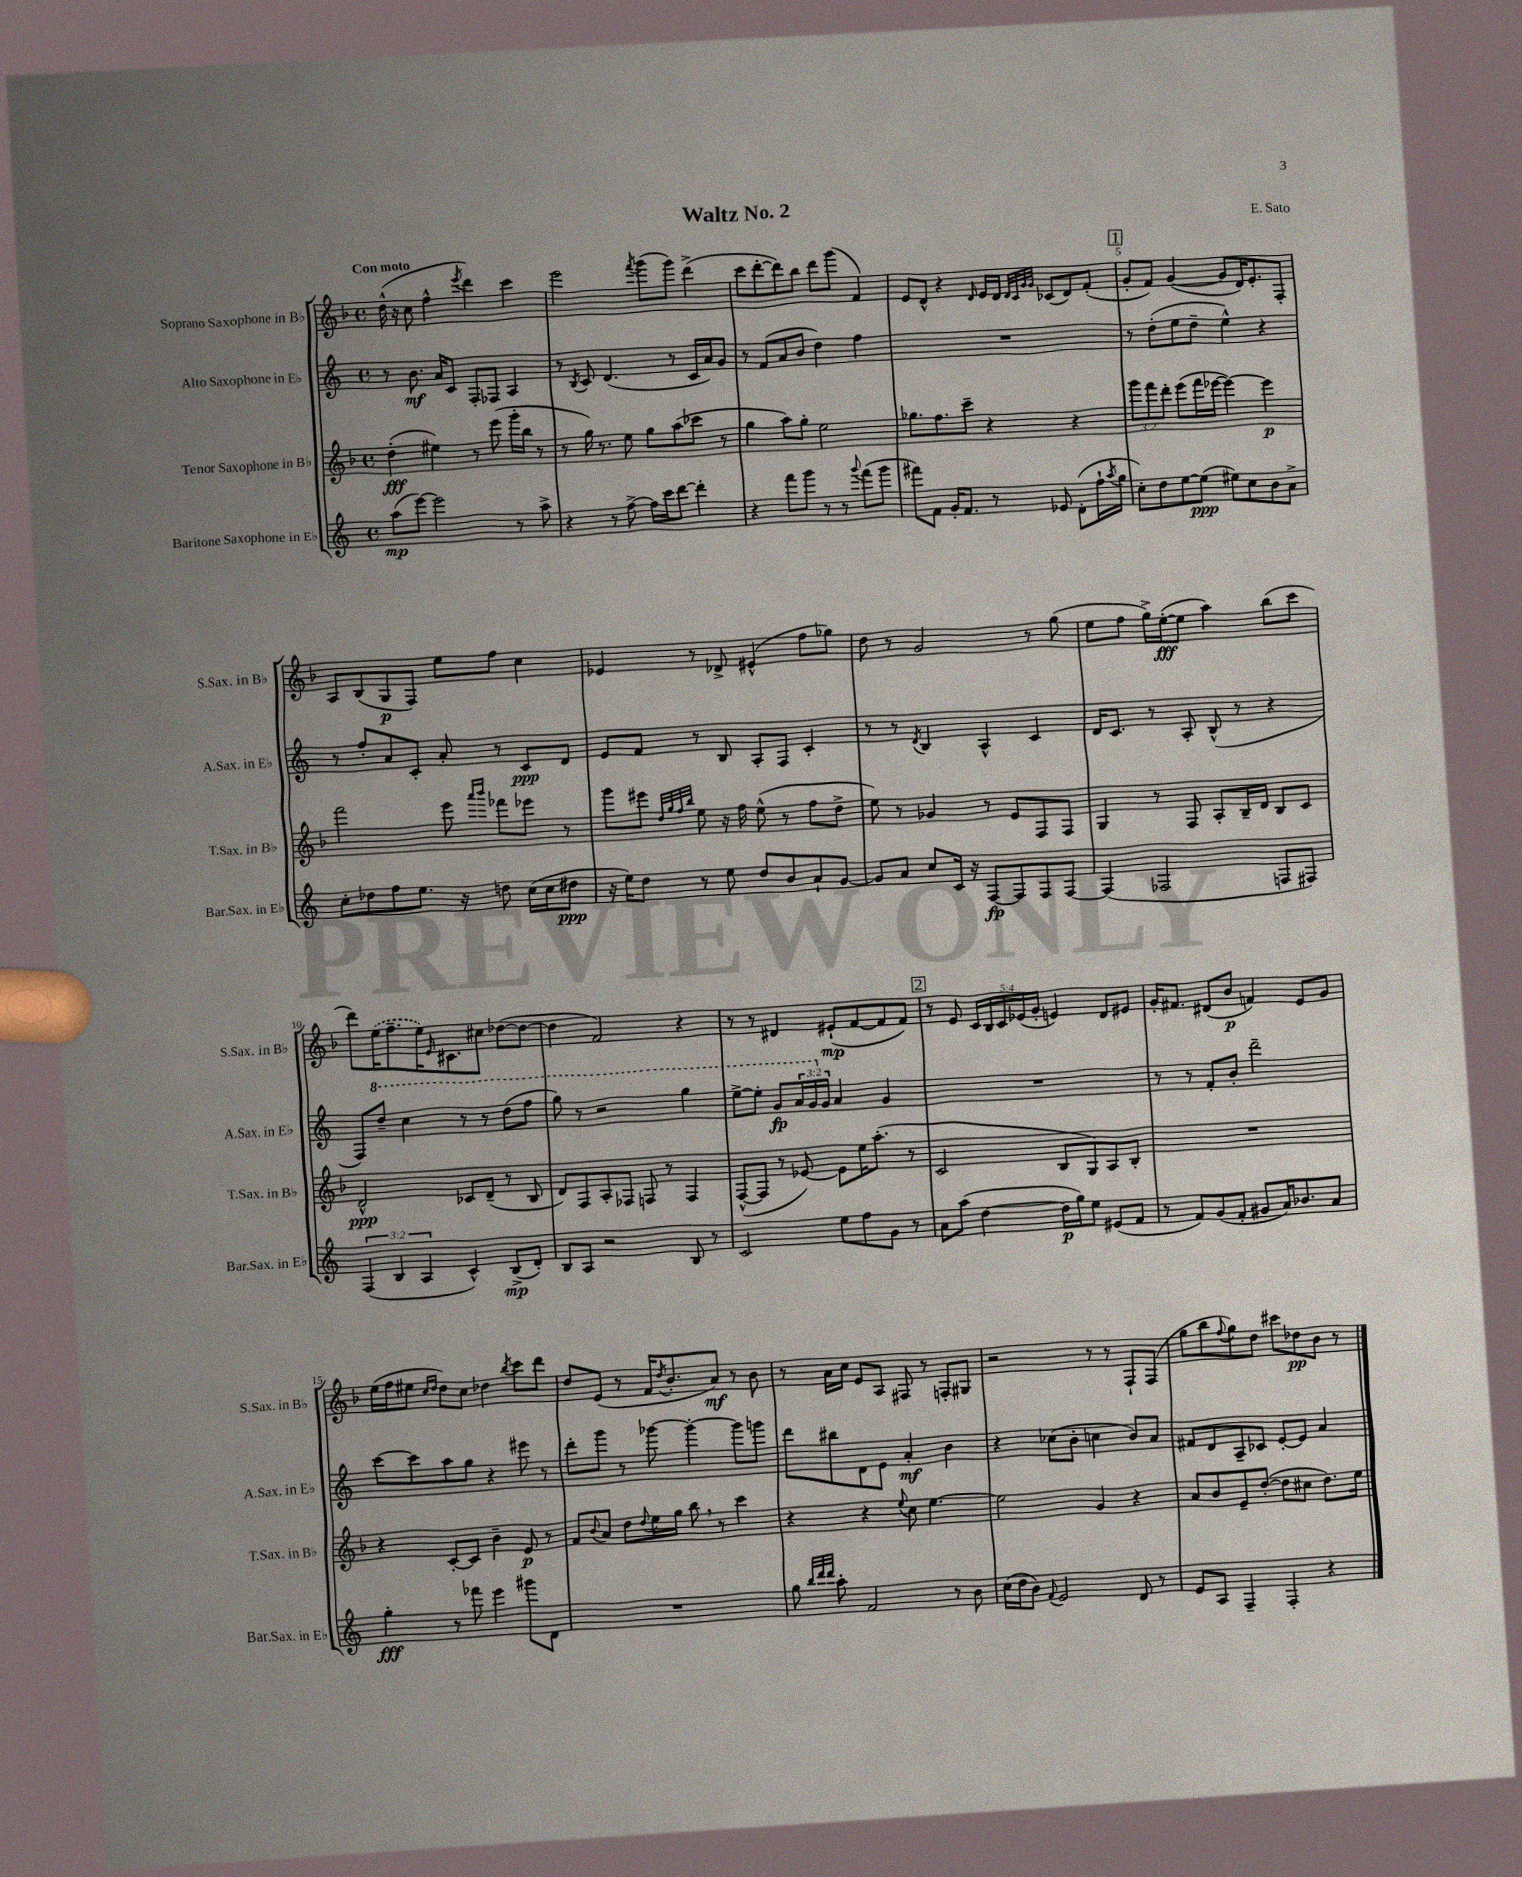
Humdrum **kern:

**kern	**dynam	**kern	**dynam	**kern	**dynam	**kern	**dynam
*part4	*part4	*part3	*part3	*part2	*part2	*part1	*part1
*staff4	*staff4	*staff3	*staff3	*staff2	*staff2	*staff1	*staff1
*I"Baritone Saxophone in E♭	*	*I"Tenor Saxophone in B♭	*	*I"Alto Saxophone in E♭	*	*I"Soprano Saxophone in B♭	*
*I'Bar.Sax. in E♭	*	*I'T.Sax. in B♭	*	*I'A.Sax. in E♭	*	*I'S.Sax. in B♭	*
*clefG2	*	*clefG2	*	*clefG2	*	*clefG2	*
*k[]	*	*k[b-]	*	*k[]	*	*k[b-]	*
*M4/4	*	*M4/4	*	*M4/4	*	*M4/4	*
*met(c)	*	*met(c)	*	*met(c)	*	*met(c)	*
=1	=1	=1	=1	=1	=1	=1	=1
!	!	!	!	!	!	!LO:TX:a:B:t=Con moto	!
(8aa\L	mp	(4dd'\	fff	8r	.	(16dd^^\	.
.	.	.	.	.	.	16r	.
[8eee\J)	.	.	.	8.b\	mf	8cc\	.
2eee\]	.	4ee#X\)	.	.	.	4ff^^\	.
.	.	.	.	16a/KL	.	.	.
.	.	.	.	8c/J	.	.	.
.	.	.	.	.	.	8qeee/	.
.	.	8r	.	8F'/L	.	4ddd\)	.
.	.	(8eee\	.	8F-X/J	.	.	.
8r	.	16ggg'\LL	.	4A/	.	4ccc\	.
.	.	16bb-\JJ	.	.	.	.	.
8aa^\	.	8r	.	.	.	.	.
=2	=2	=2	=2	=2	=2	=2	=2
4r	.	8r	.	8r	.	2eee\	.
.	.	.	.	8qB/	.	.	.
.	.	16gg\)	.	8c/	.	.	.
.	.	8.r	.	.	.	.	.
8r	.	.	.	(4.d/	.	.	.
[8ff^\	.	8ee\	.	.	.	.	.
.	.	.	.	.	.	8qfff/	.
16ff\LL]	.	8gg\L	.	.	.	(8ggg\L	.
16ccc\J	.	.	.	.	.	.	.
[8ddd\J	.	(8aa\	.	8r	.	8ggg\J)	.
4ddd'\]	.	8ccc-X\J	.	16c/LL	.	(4ddd^\	.
.	.	.	.	16a/J)	.	.	.
.	.	8r	.	8g/J	.	.	.
=3	=3	=3	=3	=3	=3	=3	=3
4r	.	4gg\	.	8r	.	8ccc\L	.
.	.	.	.	(8f/L	.	[8ddd'\	.
8fff\L	.	8aa\L)	.	8a/	.	8ddd\])	.
8ggg\J	.	8gg'\J	.	8b/J	.	8bb-\J	.
8r	.	2ee\	.	4dd\)	.	8ddd\L	.
8r	.	.	.	.	.	(8ggg\J	.
8qqggg/	.	.	.	.	.	.	.
(8fff\L	.	.	.	4ff\	.	4f/)	.
8ggg\J	.	.	.	.	.	.	.
=4	=4	=4	=4	=4	=4	=4	=4
8fff#X\L)	.	8.gg-X\L	.	1r	.	8e/L	.
8f\J	.	.	.	.	.	8d^^/J	.
.	.	8.ff\	.	.	.	.	.
16g'/KL	.	.	.	.	.	4r	.
8.f/J	.	.	.	.	.	.	.
.	.	8ccc~\J	.	.	.	.	.
.	.	.	.	.	.	16qqd/	.
8r	.	4r	.	.	.	16e/LL	.
.	.	.	.	.	.	16d/JJ	.
.	.	.	.	.	.	32qqd/LLL	.
.	.	.	.	.	.	32qqc/	.
.	.	.	.	.	.	32qqg/	.
.	.	.	.	.	.	32qqg/JJJ	.
8e-X/	.	.	.	.	.	(8c-X/L	.
(8d'\L	.	4r	.	.	.	8d/)	.
16ff`\L	.	.	.	.	.	(8f'/J	.
8qaa/	.	.	.	.	.	.	.
16gg\JJ	.	.	.	.	.	.	.
!!LO:REH:place=s1:t=1
=5	=5	=5	=5	=5	=5	=5	=5
8cc'\L)	.	12ggg\L	.	8r	.	8g'/L	.
.	.	12fff\	.	.	.	.	.
8dd\	.	.	.	(8dd'\L	.	8f/J)	.
.	.	12ddd'\J	.	.	.	.	.
[8ee\	.	(8eee\L	.	8ee\	.	([4g/	.
(8ee\J]	ppp	16fff\L	.	8dd~\J	.	.	.
.	.	[16eee-X\JJ	.	.	.	.	.
8ee#X\L)	.	4eee-\_)	.	4ee^^\)	.	8g/L]	.
8cc\	.	.	.	.	.	16d/K)	.
.	.	.	.	.	.	8.e'/	.
8b\	.	4eee-\]	p	4r	.	.	.
8a^\J	.	.	.	.	.	8F'/J	.
!!LO:LB:g=z
=6	=6	=6	=6	=6	=6	=6	=6
8cc'\L	.	2fff\	.	8r	.	8A/L	.
8dd-X\	.	.	.	8ff'/L	.	(8B-/	.
8ff\	.	.	.	8a/	.	8G/	p
8.ee\J	.	.	.	8c'/J	.	8F/J)	.
.	.	8eee\	.	8a'/	.	8ee\L	.
16r	.	.	.	.	.	.	.
.	.	16qqaaa/LL	.	.	.	.	.
.	.	16qqbbb-/JJ	.	.	.	.	.
8ddn\	.	8fff-X\L	.	8r	.	8ff\J	.
(16cc\LL	.	8eee-X\J	.	8c/L	ppp	4cc\	.
16cc\J	.	.	.	.	.	.	.
8dd#X\J	ppp	8r	.	8d/J	.	.	.
=7	=7	=7	=7	=7	=7	=7	=7
16r	.	8ggg\L	.	8e/L	.	4e-X/	.
16ee\KL)	.	.	.	.	.	.	.
8dd\J	.	8eee#X\J	.	8f/J	.	.	.
.	.	32qqdd/LLL	.	.	.	.	.
.	.	32qqgg/	.	.	.	.	.
.	.	32qqff/	.	.	.	.	.
.	.	32qqbb-/JJJ	.	.	.	.	.
8r	.	8ee\	.	8r	.	8r	.
8ee\	.	16r	.	8B/	.	8d-X^/	.
.	.	16ff\	.	.	.	.	.
8dd/L	.	(8ee^^\	.	8A'/L	.	(4e#X^^/	.
8b/	.	8r	.	8F/J	.	.	.
8a`/	.	8ff\L	.	4c'/	.	8ff\L	.
[8g/J	.	8dd^\J	.	.	.	8gg-X\J)	.
=8	=8	=8	=8	=8	=8	=8	=8
8g/L]	.	8ee\)	.	8r	.	8dd\	.
8a/J	.	8r	.	8r	.	8r	.
.	.	.	.	8qd/	.	.	.
8cc/L	.	4g-X/	.	4B/	.	2g/	.
16c/Jk	.	.	.	.	.	.	.
16r	.	.	.	.	.	.	.
[8F/L	fp	8r	.	4A^^/	.	.	.
8F/]	.	8e/L	.	.	.	.	.
8F/	.	8F/	.	4c/	.	8r	.
[8F/J	.	8F/J	.	.	.	(8gg\	.
=9	=9	=9	=9	=9	=9	=9	=9
(4F/]	.	4G/	.	16d/KL	.	8ee\L	.
.	.	.	.	8.c/J	.	.	.
.	.	.	.	.	.	8ff\J	.
2F-X/	.	8r	.	8r	.	16gg^\LL)	.
.	.	.	.	.	.	([16ee'\J	fff
.	.	8F/	.	8A'/	.	8ee\J]	.
.	.	8A'/L	.	(8B^^/	.	4aa\)	.
.	.	16B-~/L	.	8r	.	.	.
.	.	16d/JJ	.	.	.	.	.
8Fn/L	.	8B-/L	.	4r	.	(8bb-\L	.
8F#X/J)	.	8c/J	.	.	.	8ccc\J	.
!!LO:LB:g=z
=10	=10	=10	=10	=10	=10	=10	=10
(6F/	.	2d^^/	ppp	8F/L)	.	8ddd\L)	.
*	*	*	*	*8va	*	*	*
.	.	.	.	8ddd~/J	.	(16ee\K	.
6B/	.	.	.	.	.	.	.
.	.	.	.	.	.	8.ff~\	.
.	.	.	.	4ccc\	.	.	.
6A/	.	.	.	.	.	.	.
.	.	.	.	.	.	16ee\K)	.
.	.	.	.	.	.	16qqe/	.
.	.	.	.	.	.	8.c#X\	.
4c^^/)	.	8c-X/L	.	8r	.	.	.
.	.	(8d~/J	.	8r	.	8cc#X\J	.
(8B^/L	mp	8r	.	(8ddd\L	.	([8dd-X\L	.
8d'/J)	.	8B-/	.	8fff\J	.	8dd-\J_	.
=11	=11	=11	=11	=11	=11	=11	=11
8B/L	.	8d/L)	.	8ggg\)	.	4dd-\]	.
8A/J	.	8F/	.	8r	.	.	.
2r	.	8A'/	.	2r	.	2f/)	.
.	.	8F-X/J	.	.	.	.	.
.	.	8Fn/	.	.	.	.	.
.	.	8r	.	.	.	.	.
8B/	.	4F/	.	4ggg\	.	4r	.
8r	.	.	.	.	.	.	.
=12	=12	=12	=12	=12	=12	=12	=12
2c/	.	([8F^^/L	.	[8eee^\L	.	8r	.
.	.	8F/J]	.	8eee'\J]	.	8r	.
.	.	8r	.	8gg/L	fp	4d#X/	.
.	.	[8e-X/)	.	24aa/L	.	.	.
.	.	.	.	24gg/	.	.	.
*	*	*	*	*X8va	*	*	*
.	.	.	.	24g/JJ	.	.	.
8ee\L	.	8e-\L]	.	4a/	.	(8e#X`/L	mp
8ff\	.	16ee\K	.	.	.	[8f/	.
.	.	(8.aa'\J	.	.	.	.	.
8g\J	.	.	.	4g/	.	8f/]	.
8r	.	8r	.	.	.	8f/J)	.
!!LO:REH:place=s1:t=2
=13	=13	=13	=13	=13	=13	=13	=13
8a\L	.	2c/	.	1r	.	8r	.
(8aa\J	.	.	.	.	.	8e/	.
[4dd\	.	.	.	.	.	20c/LL	.
.	.	.	.	.	.	20B-/	.
.	.	.	.	.	.	20c/	.
.	.	.	.	.	.	(20e-X/	.
.	.	.	.	.	.	20g'/JJ	.
16dd\LL]	p	8B-/L	.	.	.	4en/)	.
16gg\J)	.	.	.	.	.	.	.
8ee\J	.	8G/)	.	.	.	.	.
(8e#X/L	.	8A/	.	.	.	8d/L	.
8f/J	.	8B-'/J	.	.	.	8e#X/J	.
=14	=14	=14	=14	=14	=14	=14	=14
8r	.	1r	.	8r	.	16g'/KL	.
.	.	.	.	.	.	8.f#X/J	.
8f/L)	.	.	.	8r	.	.	.
(8g/	.	.	.	8f'/L	.	(8d#X/L	.
8f'/J	.	.	.	8b'/J	.	8b-/J	p
8g#X/L	.	.	.	2ddd~\	.	4fn/)	.
16a/K)	.	.	.	.	.	.	.
8.b-X/	.	.	.	.	.	.	.
.	.	.	.	.	.	8e/L	.
8a/J	.	.	.	.	.	8g/J	.
!!LO:LB:g=z
=15	=15	=15	=15	=15	=15	=15	=15
4gg'\	fff	4r	.	[8ccc\L	.	(16ee\LL	.
.	.	.	.	.	.	16ff\J	.
.	.	.	.	8ccc\]	.	8ee#X\J	.
.	.	.	.	.	.	16qqcc/LL	.
.	.	.	.	.	.	16qqdd/JJ	.
8r	.	[8c'/L	.	8aa\	.	8dd\L)	.
8fff-X\	.	8c/J]	.	8gg\J	.	8cc\J	.
4eee\	.	4b-~\	.	4r	.	4dd-X\	.
.	.	.	.	.	.	8qbb-/	.
8ggg#X\L	.	8e/	p	8eee#X\	.	8ccc\L	.
8d\J	.	8r	.	8r	.	8ddd\J	.
=16	=16	=16	=16	=16	=16	=16	=16
1r	.	8f/L	.	8ddd'\L	.	8dd/L	.
.	.	8qqb-/	.	.	.	.	.
.	.	8a/J	.	8ggg\J	.	(8e/J	.
.	.	8dd\L	.	8r	.	8r	.
.	.	8qqdd/	.	.	.	.	.
.	.	16ee\L	.	[8ggg-X\	.	16f/KL	.
.	.	.	.	.	.	8qdd/	.
.	.	16gg\JJ	.	.	.	8.b-'/	.
.	.	8bb-,\	.	4ggg-'\_	.	.	.
.	.	8r	.	.	.	8a/J)	mf
.	.	4ccc\	.	8ggg-\L]	.	8r	.
.	.	.	.	8gggn\J	.	8b-\	.
=17	=17	=17	=17	=17	=17	=17	=17
8gg\	.	4r	.	8ddd\L	.	8r	.
32qqbb/LLL	.	.	.	.	.	.	.
32qqddd/	.	.	.	.	.	.	.
32qqddd/JJJ	.	.	.	.	.	.	.
8aa'\	.	.	.	8bb#X\	.	16a\LL	.
.	.	.	.	.	.	16cc\JJ	.
2f/	.	4r	.	8d\	.	8e/L	.
.	.	.	.	8e\J	.	8A/J	.
.	.	8qqee/	.	.	.	.	.
.	.	8cc\	.	4a'/	mf	8F#X/	.
.	.	[4.ee\	.	.	.	8r	.
8r	.	.	.	4b\	.	8Fn'/L	.
8b\	.	.	.	.	.	8G#X/J	.
=18	=18	=18	=18	=18	=18	=18	=18
(16cc\LL	.	2ee\]	.	4r	.	2r	.
16dd\J	.	.	.	.	.	.	.
8b\J)	.	.	.	.	.	.	.
8qqf/	.	.	.	.	.	.	.
2e/	.	.	.	(8cc-X\L	.	.	.
.	.	.	.	8b'\J	.	.	.
.	.	4g/	.	4ccn\	.	8r	.
.	.	.	.	.	.	8r	.
8d/	.	4r	.	8b/L)	.	8F`/L	.
8r	.	.	.	8a/J	.	(8F/J	.
=19	=19	=19	=19	=19	=19	=19	=19
8e/L	.	8a/L	.	8f#X/L	.	8gg\L	.
8A/J	.	8b-/	.	8d/	.	8bb-\	.
.	.	.	.	.	.	8qqff/	.
4F~/	.	8e~/	.	8A~/	.	8gg\)	.
.	.	([8dd'/J	.	8c-X/J	.	8dd\J	.
4F'/	.	8dd\L]	.	[8e'/L	.	8ccc#X\L	.
.	.	8cc#X\J	.	8e/J]	.	8dd-X\	pp
4r	.	8.dd\L)	.	4a/	.	8b-\J	.
.	.	.	.	.	.	8r	.
.	.	16ee\Jk	.	.	.	.	.
==	==	==	==	==	==	==	==
*-	*-	*-	*-	*-	*-	*-	*-
